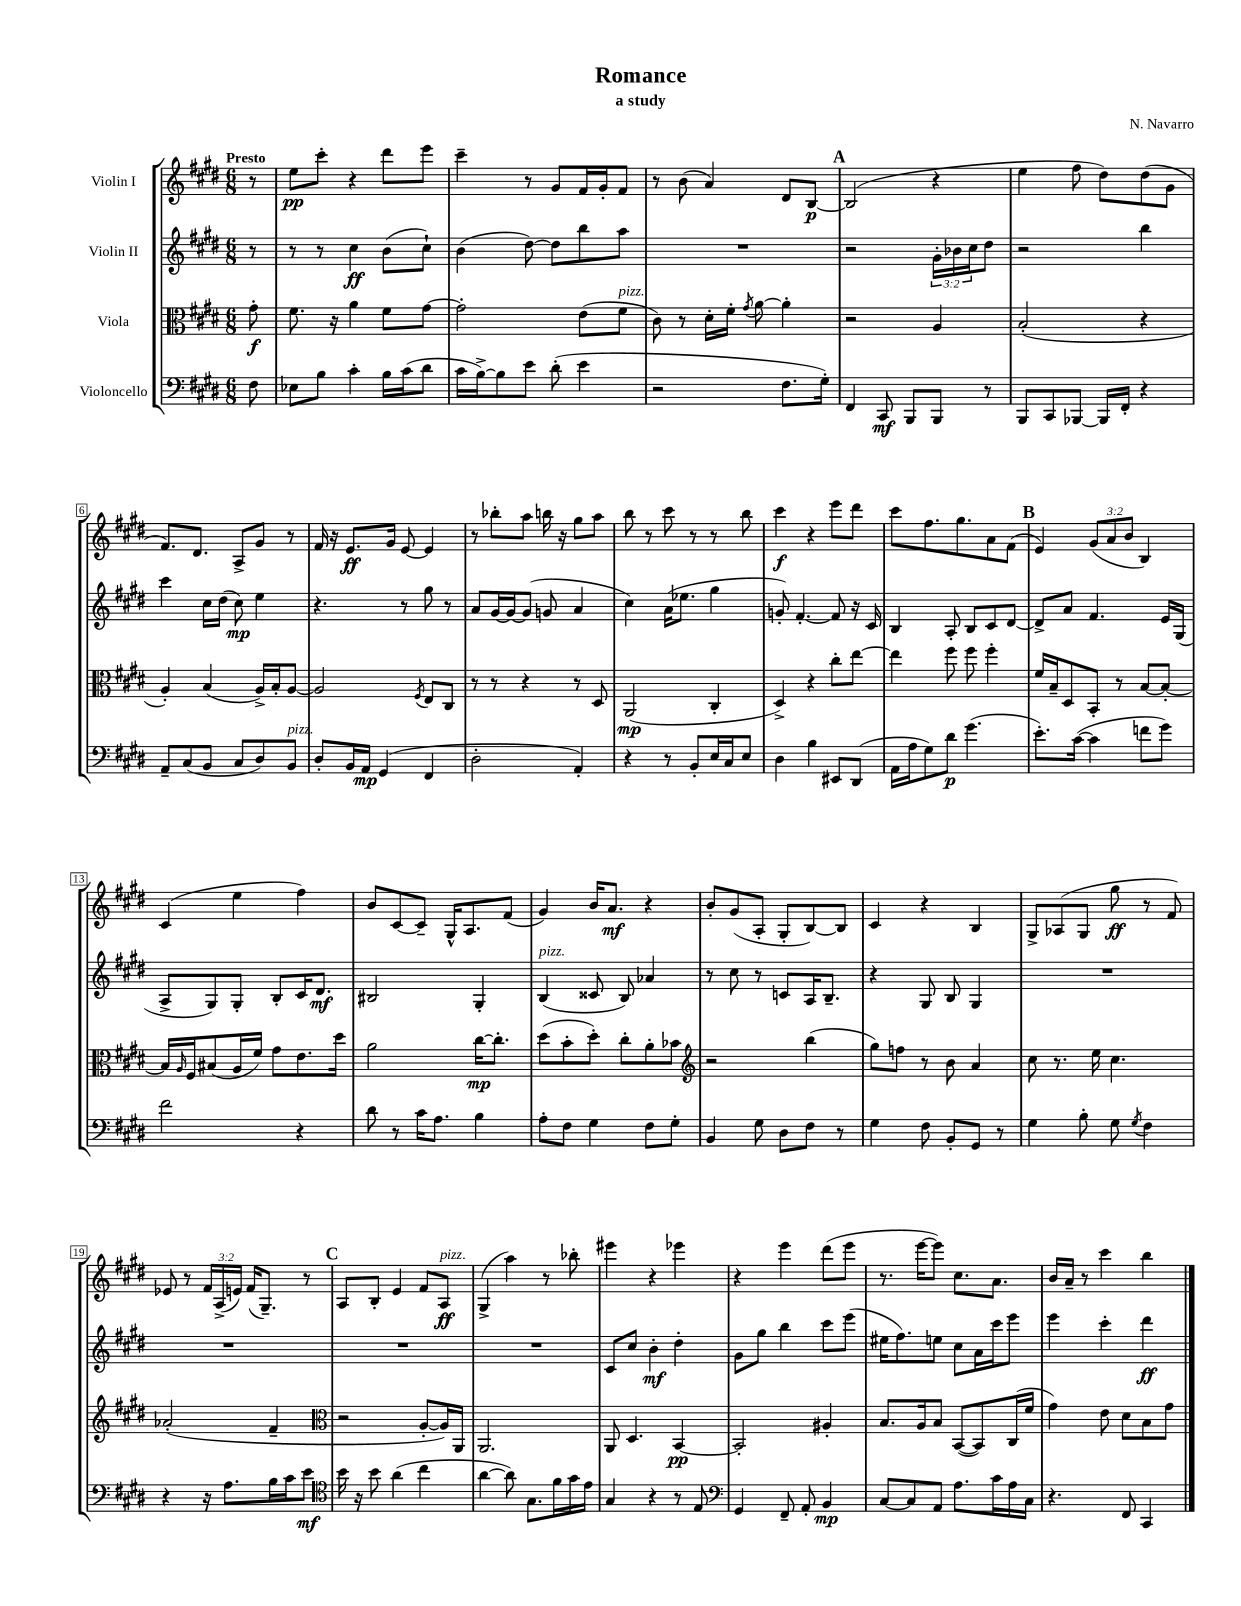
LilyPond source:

\header { title = "Romance" composer = "N. Navarro" subtitle = "a study" }
<<
\new StaffGroup <<
\new Staff = "s0" \with { instrumentName = "Violin I" } {
    \clef treble \key e \major \numericTimeSignature \time 6/8 \override Staff.TupletNumber.text = #tuplet-number::calc-fraction-text \partial 8 \tempo "Presto"
    r8 |
    e''8\pp cis'''8-. r4 dis'''8 e'''8 |
    cis'''4-- r8 gis'8 fis'16 gis'16-. fis'8 |
    r8 b'8( a'4) dis'8 b8~\p |
    \mark \markup { \bold "A" } b2( r4 |
    e''4 fis''8 dis''8) dis''8( gis'8 |
    fis'8.) dis'8. a8-> gis'8 r8 |
    fis'16 r16 e'8.\ff gis'16 e'8~ e'4 |
    r8 bes''8-. a''8 b''16 r16 gis''8 a''8 |
    b''8 r8 cis'''8 r8 r8 b''8 |
    cis'''4\f r4 e'''8 dis'''8 |
    cis'''8 fis''8. gis''8. a'8 fis'8( |
    \mark \markup { \bold "B" } e'4) \tuplet 3/2 { gis'8( a'8 b'8 } b4) |
    cis'4( e''4 fis''4) |
    b'8 cis'8~ cis'8-- gis16-^ a8. fis'8( |
    gis'4) b'16 a'8.\mf r4 |
    b'8-. gis'8( a8-. gis8-. b8~) b8 |
    cis'4 r4 b4 |
    gis8-> aes8( gis8 gis''8\ff r8 fis'8) |
    ees'8 r8 \tuplet 3/2 { fis'16 a16->( e'16) } fis'16( gis8.--) r8 |
    \mark \markup { \bold "C" } a8 b8-. e'4 fis'8 a8\ff^\markup { \italic "pizz." } |
    gis4->( a''4) r8 bes''8-. |
    eis'''4 r4 ees'''4 |
    r4 e'''4 dis'''8( e'''8 |
    r8. e'''16~ e'''8) cis''8. a'8. |
    b'16 a'16-- r8 cis'''4 b''4 \bar "|." |
}
\new Staff = "s1" \with { instrumentName = "Violin II" } {
    \clef treble \key e \major \numericTimeSignature \time 6/8 \override Staff.TupletNumber.text = #tuplet-number::calc-fraction-text \partial 8
    r8 |
    r8 r8 cis''4\ff b'8( cis''8-!) |
    b'4( dis''8~) dis''8 b''8 a''8 |
    R2. |
    \mark \markup { \bold "A" } r2 \tuplet 3/2 { gis'16-. bes'16 cis''16 } dis''8 |
    r2 b''4 |
    cis'''4 cis''16 dis''16( cis''8\mp) e''4 |
    r4. r8 gis''8 r8 |
    a'8 gis'16~ gis'16~ gis'8( g'8 a'4 |
    cis''4) a'16( ees''8. gis''4 |
    g'8-.) fis'4.~-. fis'8 r16 cis'16 |
    b4 a8-. b8 cis'8 dis'8~ |
    \mark \markup { \bold "B" } dis'8-> a'8 fis'4. e'16 gis16( |
    a8-> gis8) gis8-. b8-. cis'16 dis'8.\mf |
    bis2 gis4-. |
    b4^\markup { \italic "pizz." }( cisis'8 b8) aes'4 |
    r8 cis''8 r8 c'8 a16 b8.-- |
    r4 gis8 b8 gis4 |
    R2. |
    R2. |
    \mark \markup { \bold "C" } R2. |
    R2. |
    cis'8 cis''8 b'4-.\mf dis''4-. |
    gis'8 gis''8 b''4 cis'''8 e'''8( |
    eis''16 fis''8.) e''8 cis''8 a'16 cis'''16 e'''8 |
    e'''4 cis'''4-. dis'''4\ff \bar "|." |
}
\new Staff = "s2" \with { instrumentName = "Viola" } {
    \clef alto \key e \major \numericTimeSignature \time 6/8 \partial 8
    gis'8-.\f |
    fis'8. r16 a'4 fis'8 gis'8~ |
    gis'2-. e'8( fis'8^\markup { \italic "pizz." } |
    cis'8) r8 dis'16-. fis'16-. \acciaccatura { gis'8 } a'8~ a'4-. |
    \mark \markup { \bold "A" } r2 a4 |
    b2-.( r4 |
    a4-.) b4( a16->) b16-. a8~ |
    a2 \acciaccatura { fis8 } e8 cis8 |
    r8 r8 r4 r8 dis8 |
    a,2\mp( cis4-. |
    dis4->) r4 cis''8-. e''8~ |
    e''4 fis''8 fis''8 fis''4-. |
    \mark \markup { \bold "B" } fis'16 b16-- dis8 b,8-. r8 b8~ b8~-. |
    b16 \grace { a16 } fis16 bis8( a16 fis'16) gis'8 e'8. dis''16 |
    a'2 cis''16~\mp cis''8.-. |
    dis''8( b'8-. dis''8-.) cis''8-. a'8-. bes'8 |
    \clef treble r2 b''4( |
    gis''8) f''8 r8 b'8 a'4 |
    cis''8 r8. e''16 cis''4. |
    aes'2-.( fis'4-- |
    \mark \markup { \bold "C" } \clef alto r2 a8~-. a16) a,16 |
    a,2. |
    a,8 dis4. b,4~\pp |
    b,2-. ais4-. |
    b8. a16 b8 b,8~( b,8) cis16( fis'16 |
    gis'4) e'8 dis'8 b8 gis'8 \bar "|." |
}
\new Staff = "s3" \with { instrumentName = "Violoncello" } {
    \clef bass \key e \major \numericTimeSignature \time 6/8 \partial 8
    fis8 |
    ees8 b8 cis'4-. b16 cis'16( dis'8 |
    cis'16 b16~->) b8 e'8 dis'8-.( e'4 |
    r2 fis8. gis16-.) |
    \mark \markup { \bold "A" } fis,4 cis,8\mf b,,8 b,,8 r8 |
    b,,8 cis,8 bes,,8~ bes,,16 fis,16-. r4 |
    a,8-- cis8( b,8 cis8 dis8) b,8^\markup { \italic "pizz." } |
    dis8-. b,16 a,16\mp gis,4( fis,4 |
    dis2-. a,4-.) |
    r4 r8 b,8-. e16 cis16 e8 |
    dis4 b4 eis,8 dis,8( |
    a,16 a16 gis8) dis'8\p gis'4.( |
    \mark \markup { \bold "B" } e'8.-.) cis'16~( cis'4 f'8 gis'8) |
    fis'2 r4 |
    dis'8 r8 cis'16 a8. b4 |
    a8-. fis8 gis4 fis8 gis8-. |
    b,4 gis8 dis8 fis8 r8 |
    gis4 fis8 b,8-. gis,8 r8 |
    gis4 b8-. gis8 \acciaccatura { gis8 } fis4 |
    r4 r16 a8. b16 cis'16 e'8\mf |
    \mark \markup { \bold "C" } \clef tenor b'16 r16 b'8 a'4( cis''4 |
    a'4~ a'8) gis8. fis'16 gis'16 e'16 |
    gis4 r4 r8 e8 |
    \clef bass gis,4 fis,8-- a,8-. b,4\mp |
    cis8~ cis8 a,8 a8. cis'16 a16 cis16 |
    r4. fis,8 cis,4 \bar "|." |
}
>>
>>
\layout { \context { \Score \override BarNumber.stencil = #(make-stencil-boxer 0.1 0.3 ly:text-interface::print) } }
